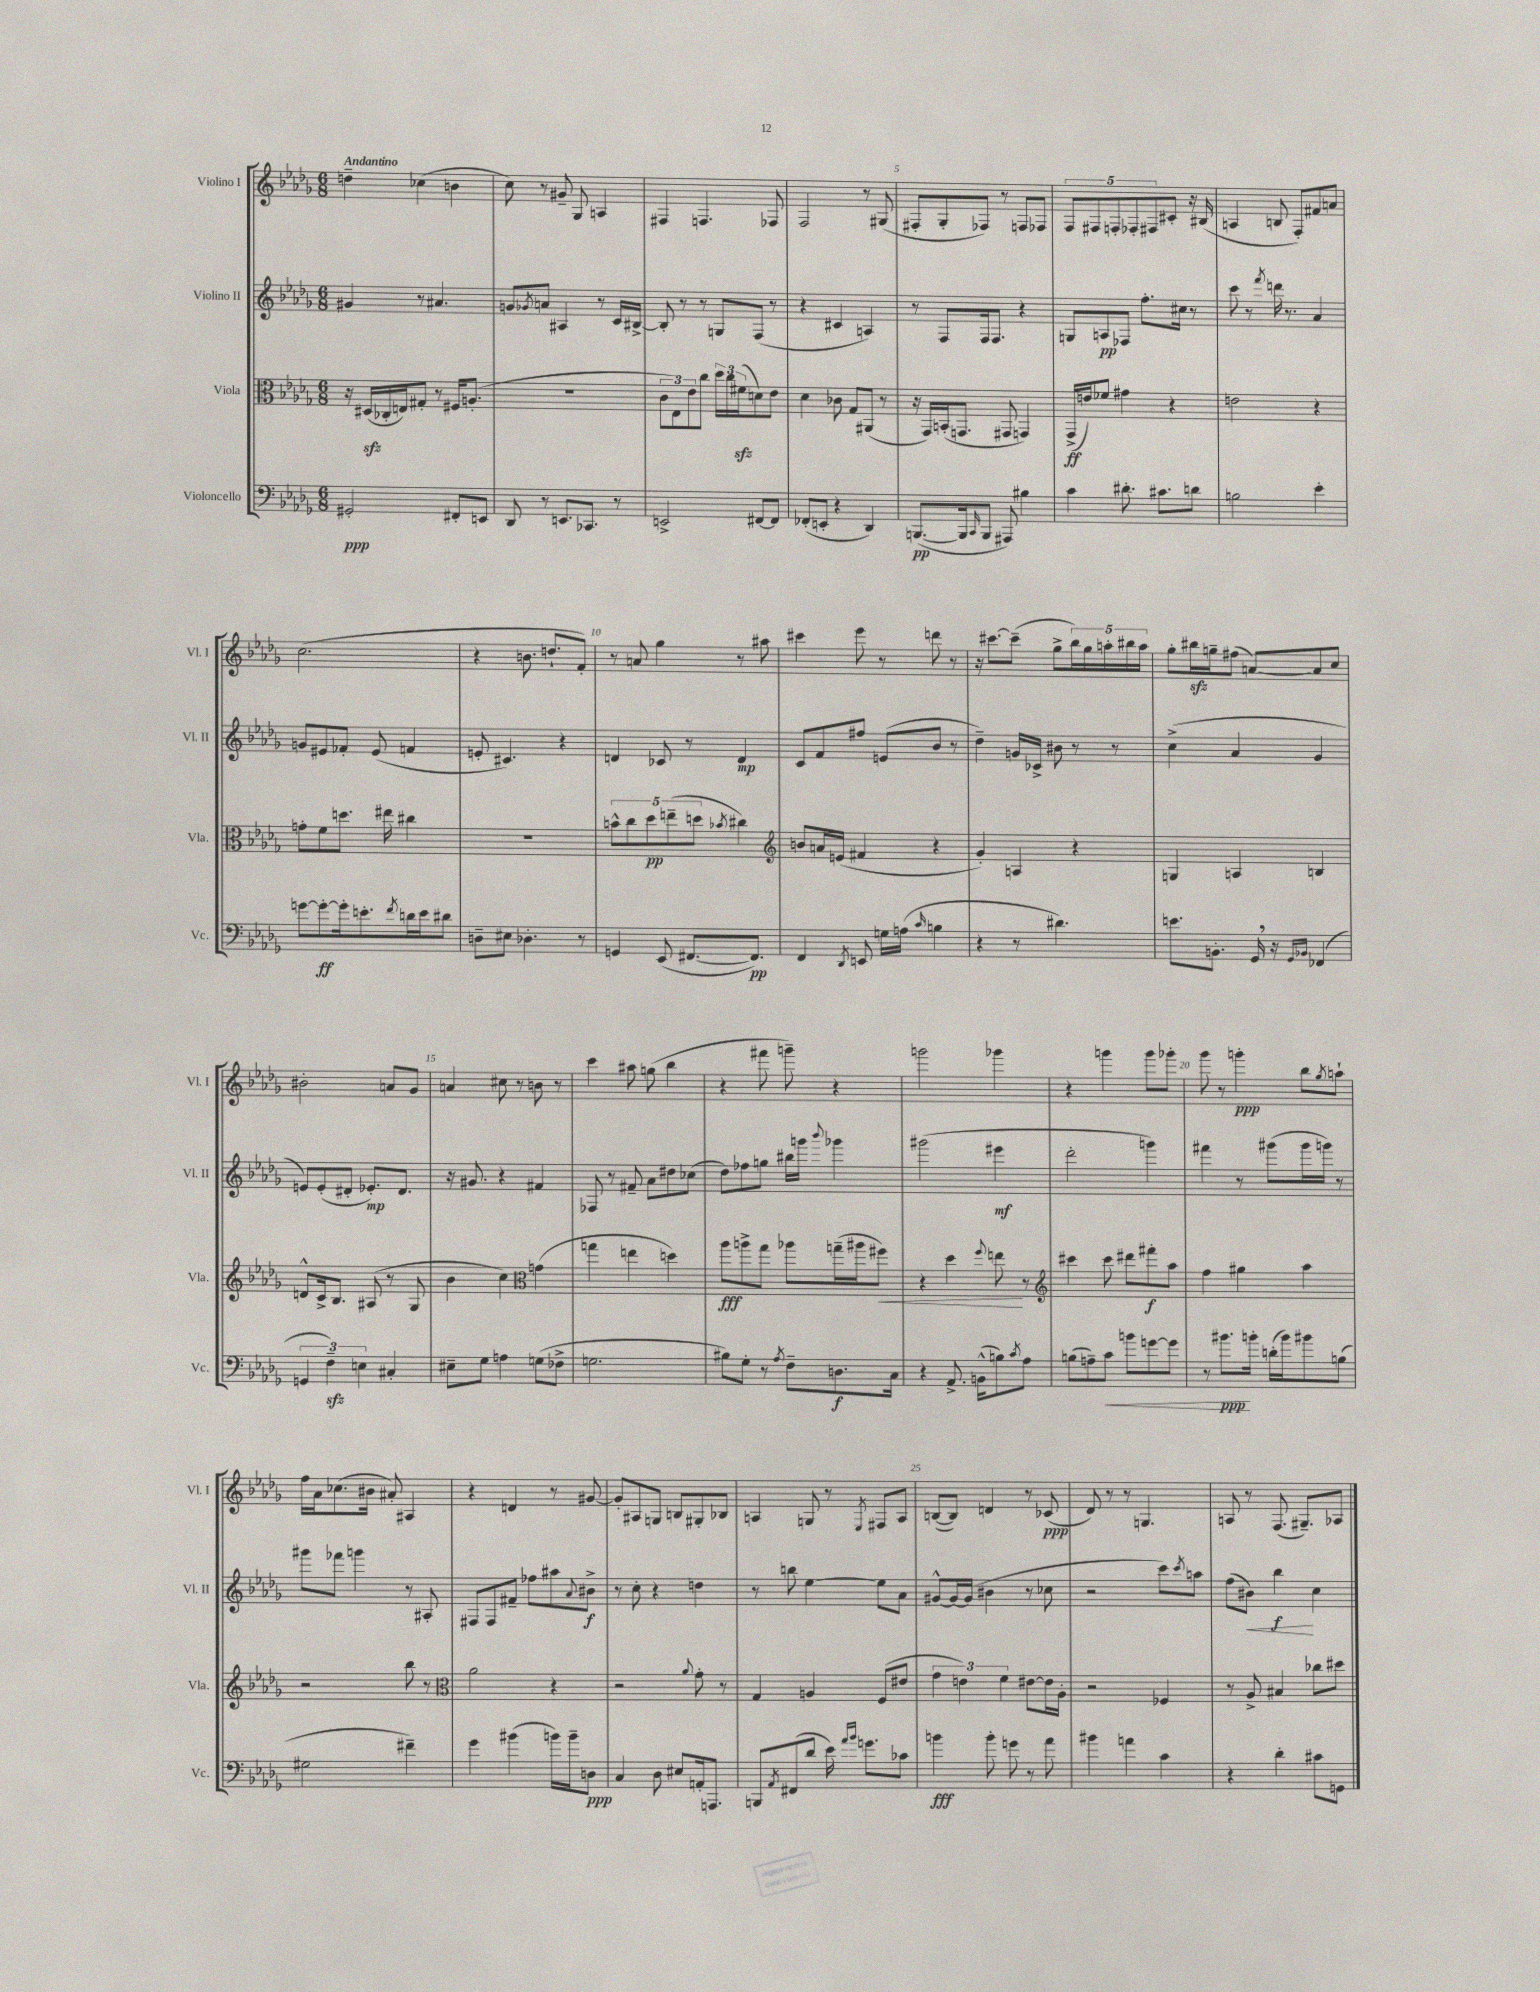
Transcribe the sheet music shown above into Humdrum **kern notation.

**kern	**dynam	**kern	**dynam	**kern	**dynam	**kern	**dynam
*part4	*part4	*part3	*part3	*part2	*part2	*part1	*part1
*staff4	*staff4	*staff3	*staff3	*staff2	*staff2	*staff1	*staff1
*I"Violoncello	*	*I"Viola	*	*I"Violino II	*	*I"Violino I	*
*I'Vc.	*	*I'Vla.	*	*I'Vl. II	*	*I'Vl. I	*
*clefF4	*	*clefC3	*	*clefG2	*	*clefG2	*
*k[b-e-a-d-g-]	*	*k[b-e-a-d-g-]	*	*k[b-e-a-d-g-]	*	*k[b-e-a-d-g-]	*
*M6/8	*	*M6/8	*	*M6/8	*	*M6/8	*
=1	=1	=1	=1	=1	=1	=1	=1
!	!	!	!	!	!	!LO:TX:a:B:t=Andantino	!
2GG#X'/	ppp	16r	.	4g#X/	.	4ddn~\	.
.	.	(16D#Xzz/LL	.	.	.	.	.
.	.	16C-X'/	.	.	.	.	.
.	.	16En/J)	.	.	.	.	.
.	.	8G#X'/J	.	8r	.	(4cc-X\	.
.	.	8r	.	4.a#X/	.	.	.
8FF#X'/L	.	16F#X/KL	.	.	.	4bn\	.
.	.	(8.An'/J	.	.	.	.	.
8EEn/J	.	.	.	.	.	.	.
=2	=2	=2	=2	=2	=2	=2	=2
8DD-/	.	2.r	.	8gn/L	.	8cc\)	.
.	.	.	.	8qg-X/	.	.	.
8r	.	.	.	8an/J	.	8r	.
8.EEn/L	.	.	.	4A#X/	.	8g#X~/	.
.	.	.	.	.	.	8G-/	.
8.CC-X/J	.	.	.	.	.	.	.
.	.	.	.	8r	.	4An/	.
8r	.	.	.	16c/LL	.	.	.
.	.	.	.	[16B#X^/JJ	.	.	.
=3	=3	=3	=3	=3	=3	=3	=3
2EEn^/	.	12c\L	.	8B#'/]	.	4F#X/	.
.	.	12E-\)	.	.	.	.	.
.	.	.	.	8r	.	.	.
.	.	12e-\	.	.	.	.	.
.	.	8cc\J	.	8r	.	4.Fn/	.
.	.	24dd-\LL	.	8Gn/L	.	.	.
.	.	24cc\	.	.	.	.	.
.	.	(24f#Xzz\J	.	.	.	.	.
[8FF#X/L	.	8dn\)	.	(8F/J	.	.	.
8FF#/J]	.	8e-\J	.	8r	.	8F-X/	.
=4	=4	=4	=4	=4	=4	=4	=4
(8FF-X'/L	.	4d-\	.	4r	.	2F/	.
8EEn'/J	.	.	.	.	.	.	.
4r	.	8c-X\	.	4c#X/	.	.	.
.	.	8G-/L	.	.	.	.	.
4DD-/)	.	(8AA#X/J	.	4An/)	.	8r	.
.	.	8r	.	.	.	(8G#X/	.
=5	=5	=5	=5	=5	=5	=5	=5
([8.BBBn/L	pp	16r	.	8r	.	8F#X'/L	.
.	.	16GG-/LL)	.	.	.	.	.
.	.	(16BBn'/J	.	8F/L	.	8G-'/	.
16BBB/k]	.	8.GGn/J	.	.	.	.	.
16qqCC/	.	.	.	.	.	.	.
8BBB/J	.	.	.	16F/k	.	8F-X/J)	.
.	.	.	.	8.F/J	.	.	.
8AAA#X/)	.	8GG#X/	.	.	.	8r	.
4B#X\	.	4GGn/)	.	4r	.	8Fn/L	.
.	.	.	.	.	.	8F-X/J	.
=6	=6	=6	=6	=6	=6	=6	=6
4c\	.	(16GG-^/LL	ff	8Gn/L	.	10F/L	.
.	.	16en/J)	.	.	.	.	.
.	.	.	.	.	.	10F#X/	.
.	.	8f-X/J	.	8An/	pp	.	.
.	.	.	.	.	.	10Fn'/	.
8.d#X'\	.	4g#X\	.	8F-X/J	.	.	.
.	.	.	.	.	.	10F-X'/	.
.	.	.	.	8.ff'\L	.	.	.
.	.	.	.	.	.	10F#X/	.
8.c#X\L	.	.	.	.	.	.	.
.	.	4r	.	.	.	8c#X'/J	.
.	.	.	.	16cc#X\Jk	.	.	.
8dn\J	.	.	.	8r	.	16r	.
.	.	.	.	.	.	(16B#X/	.
=7	=7	=7	=7	=7	=7	=7	=7
2Bn\	.	2en\	.	8ccc\	.	4An/	.
.	.	.	.	8r	.	.	.
.	.	.	.	8qfff/	.	.	.
.	.	.	.	16dddn\	.	8Bn/	.
.	.	.	.	8.r	.	.	.
.	.	.	.	.	.	8F'/L)	.
4e-'\	.	4r	.	4a-/	.	8f#X/	.
.	.	.	.	.	.	8an/J	.
!!LO:LB:g=z
=8	=8	=8	=8	=8	=8	=8	=8
[8gn\L	.	8gn'\L	.	8gn/L	.	(2.cc\	.
8g'\_	ff	8f\	.	8e#X/	.	.	.
16g'\k]	.	8.ddn\J	.	8f-X'/J	.	.	.
8.en'\	.	.	.	.	.	.	.
.	.	.	.	(8e#/	.	.	.
.	.	16ee#X\	.	.	.	.	.
8qf/	.	.	.	.	.	.	.
16dn\L	.	4cc#X\	.	4fn/	.	.	.
16e\J	.	.	.	.	.	.	.
8d#X\J	.	.	.	.	.	.	.
=9	=9	=9	=9	=9	=9	=9	=9
8Dn~\L	.	2.r	.	8en'/	.	4r	.
8E#X\J	.	.	.	4.c#X/)	.	.	.
4.D-X'\	.	.	.	.	.	8.bn\	.
.	.	.	.	.	.	8.ddn`/L	.
.	.	.	.	4r	.	.	.
8r	.	.	.	.	.	8f'/J)	.
=10	=10	=10	=10	=10	=10	=10	=10
4GGn/	.	10bn^^\L	.	4dn/	.	8r	.
.	.	10cc\	.	.	.	.	.
.	.	.	.	.	.	8an/	.
.	.	10dd-\	pp	.	.	.	.
(8EE-/	.	.	.	8c-X/	.	4gg-\	.
.	.	(10een~\	.	.	.	.	.
[8.FF#X/L	.	.	.	8r	.	.	.
.	.	10ddn\J	.	.	.	.	.
.	.	8qb-X/	.	.	.	.	.
.	.	4cc#X\)	.	4d/	mp	8r	.
8.FF#/J])	pp	.	.	.	.	.	.
.	.	.	.	.	.	8aa#X\	.
=11	=11	=11	=11	=11	=11	=11	=11
*	*	*clefG2	*	*	*	*	*
4FF/	.	8bn/L	.	8c/L	.	4ccc#X\	.
.	.	16an/L	.	8f/	.	.	.
.	.	(16en/JJ	.	.	.	.	.
8qDD-/	.	.	.	.	.	.	.
8EEn/	.	4f#X/	.	8ff#X/J	.	8eee-\	.
16Gn\LL	.	.	.	(8en/L	.	8r	.
(16An\JJ	.	.	.	.	.	.	.
16qqc/	.	.	.	.	.	.	.
4Bn\	.	4r	.	8b-/J	.	8dddn\	.
.	.	.	.	8r	.	8r	.
=12	=12	=12	=12	=12	=12	=12	=12
4r	.	4g-'/)	.	4dd-~\)	.	16r	.
.	.	.	.	.	.	[8.ccc#X\L	.
8r	.	4An/	.	16gn/LL	.	(8ccc#~\J]	.
.	.	.	.	16c-X^/JJ	.	.	.
4.d#X\)	.	.	.	8b#X\	.	8gg-^\L	.
.	.	4r	.	8r	.	20bb-\L)	.
.	.	.	.	.	.	20gg-\	.
.	.	.	.	.	.	20aan'\	.
.	.	.	.	8r	.	.	.
.	.	.	.	.	.	20bb#X\	.
.	.	.	.	.	.	20aa\JJ	.
=13	=13	=13	=13	=13	=13	=13	=13
8.en\L	.	4Gn/	.	(4cc^\	.	8gg-'\L	.
.	.	.	.	.	.	16bb#Xzz\L	.
8.BBn'\J	.	.	.	.	.	16ggn~\J	.
.	.	4An/	.	4a-/	.	(8ff#X\J	.
16GG-,/	.	.	.	.	.	[8an/L)	.
16r	.	.	.	.	.	.	.
16qqGG-/LL	.	.	.	.	.	.	.
16qqBB-X/JJ	.	.	.	.	.	.	.
(4FF-X/	.	4Bn/	.	4g-/	.	8a/]	.
.	.	.	.	.	.	8cc/J	.
!!LO:LB:g=z
=14	=14	=14	=14	=14	=14	=14	=14
6GGn/	.	8dn^^/L	.	8en/L)	.	2b#X'\	.
.	.	16c^/k	.	(8e'/	.	.	.
6Fzz~\)	.	.	.	.	.	.	.
.	.	8.B-/J	.	.	.	.	.
.	.	.	.	8d#X'/J	.	.	.
6En\	.	.	.	.	.	.	.
.	.	(8A#X/	.	8.e-X'/L)	mp	.	.
4C#X'/	.	8r	.	.	.	8an/L	.
.	.	.	.	8.d#/J	.	.	.
.	.	8G-/	.	.	.	8g-/J	.
=15	=15	=15	=15	=15	=15	=15	=15
8E#X~\L	.	4b-\	.	16r	.	4an/	.
.	.	.	.	8.g#X/	.	.	.
8G-\J	.	.	.	.	.	.	.
4An\	.	4cc\)	.	4r	.	8cc#X\	.
.	.	.	.	.	.	8r	.
*	*	*clefC3	*	*	*	*	*
(8Gn\L	.	(4gn\	.	4f#X/	.	8bn\	.
8F-X^\J	.	.	.	.	.	8r	.
=16	=16	=16	=16	=16	=16	=16	=16
2.Gn\	.	4ggn\	.	8F-X/	.	4ccc\	.
.	.	.	.	8r	.	.	.
.	.	4een\	.	8f#X~/	.	8aa#X\	.
.	.	.	.	8a-\L	.	(8ggn\	.
.	.	4ddn\)	.	8dd#X\	.	4bb-\	.
.	.	.	.	(8cc-X\J	.	.	.
=17	=17	=17	=17	=17	=17	=17	=17
8B#X\L)	.	8aa-\L	fff	8dd-\L)	.	4r	.
8G-'\J	.	8aan^\	.	8ff-X\	.	.	.
8r	.	8gg-\J	.	8ggn\J	.	8fff#X\	.
8qA-/	.	.	.	.	.	.	.
8F~\L	.	8aa-X\L	.	16bb#X\LL	.	8gggn~\)	.
.	.	.	.	16gggn\JJ	.	.	.
.	.	.	.	8qqbbb-/	.	.	.
8.Dn\	f	(16ggn~\L	.	4ggg-X\	.	4r	.
.	.	16aa#X\J	.	.	.	.	.
!	!	!	!LO:HP:b	!	!	!	!
.	.	8ff#X\J)	<	.	.	.	.
16C\Jk	.	.	.	.	.	.	.
=18	=18	=18	=18	=18	=18	=18	=18
4r	.	4r	.	(2ggg#X\	.	2gggn\	.
8.AA-^/	.	4dd-\	.	.	.	.	.
(16BBn^^\KL	.	.	.	.	.	.	.
.	.	8qqff/	.	.	.	.	.
8Bn\)	.	8een\	.	4eee#X\	mf	4ggg-X\	.
8qc/	.	.	.	.	.	.	.
8A-\J	.	8r	[	.	.	.	.
=19	=19	=19	=19	=19	=19	=19	=19
*	*	*clefG2	*	*	*	*	*
(8Bn\L	.	4ccc#X\	.	2ddd-'\	.	4r	.
8An~\)	.	.	.	.	.	.	.
!	!LO:HP:b	!	!	!	!	!	!
8c\J	<	8ccc#\	.	.	.	4gggn\	.
8bn\L	.	8ddd#X\L	.	.	.	.	.
[8gn\	.	8fff#X'\	f	4gggn\)	.	8ggg\L	.
8g\J]	.	8aa-\J	.	.	.	8ggg-X'\J	.
=20	=20	=20	=20	=20	=20	=20	=20
8r	.	4ff\	.	4fff#X\	.	8ggg-\	.
8.b#X\L	ppp	.	.	.	.	8r	.
.	.	4gg#X\	.	8r	.	4gggn'\	ppp
16bn'\Jk	[	.	.	.	.	.	.
(16dn'\LL	.	.	.	(8ggg#X\L	.	.	.
16b\J)	.	.	.	.	.	.	.
8b#X\	.	4aa-\	.	16ggg#\L	.	8bb-\L	.
.	.	.	.	16gggn\JJ)	.	.	.
.	.	.	.	.	.	8qgg-/	.
(8Bn\J	.	.	.	8r	.	8aan`\J	.
!!LO:LB:g=z
=21	=21	=21	=21	=21	=21	=21	=21
2G#X\	.	2r	.	8ggg#X\L	.	16ff\LL	.
.	.	.	.	.	.	16a-\J	.
.	.	.	.	8fff-X\J	.	(8.cc-X\	.
.	.	.	.	4gggn\	.	.	.
.	.	.	.	.	.	16b#X\Jk	.
.	.	.	.	.	.	8a#X'/)	.
4f#X~\)	.	8bb-\	.	8r	.	4A#X/	.
.	.	8r	.	8A#X'/	.	.	.
=22	=22	=22	=22	=22	=22	=22	=22
*	*	*clefC3	*	*	*	*	*
4g-\	.	2a-\	.	8F#X/L	.	4r	.
.	.	.	.	8F#/	.	.	.
(4b#X\	.	.	.	8f#X~/J	.	4dn/	.
.	.	.	.	8ff-X\L	.	.	.
16bn\LL)	.	4r	.	8aa#X\	.	8r	.
16b~\J	.	.	.	.	.	.	.
.	.	.	.	8qqa-/	.	.	.
8Dn\J	ppp	.	.	8b#X^\J	f	[8g#X/	.
=23	=23	=23	=23	=23	=23	=23	=23
4C/	.	2r	.	8r	.	8g#'/L]	.
.	.	.	.	8cc'\	.	8A#X/	.
8D-\	.	.	.	4r	.	8Gn/J	.
8E#X/L	.	.	.	.	.	8Bn/L	.
.	.	8qqa-/	.	.	.	.	.
16AAn'/k	.	8g-'\	.	4ddn\	.	8G#X'/	.
8.AAAn/J	.	.	.	.	.	.	.
.	.	8r	.	.	.	8B-X/J	.
=24	=24	=24	=24	=24	=24	=24	=24
8BBBn/L	.	4G-/	.	8r	.	4An/	.
8qAA-/	.	.	.	.	.	.	.
(8FF#X/	.	.	.	8bbn\	.	.	.
8d-/J	.	4An/	.	[4ee-\	.	8Gn/	.
16e-\)	.	.	.	.	.	8r	.
16qqa-/LL	.	.	.	.	.	.	.
16qqb-/JJ	.	.	.	.	.	.	.
8.gn\L	.	.	.	.	.	.	.
.	.	.	.	.	.	8qE-/	.
.	.	(8F/L	.	8ee-\L]	.	8F#X/L	.
8c-X\J	.	8e#X/J	.	8a-\J	.	8A/J	.
=25	=25	=25	=25	=25	=25	=25	=25
4bn\	fff	6g-\	.	[8g#X^^/L	.	([8Bn/L	.
.	.	.	.	16g#/L_	.	8B/J])	.
.	.	6en\)	.	.	.	.	.
.	.	.	.	(16g#/JJ]	.	.	.
8b'\	.	.	.	4b#X\	.	4dn/	.
.	.	6f\	.	.	.	.	.
8gn\	.	.	.	.	.	.	.
8r	.	[8e#X\L	.	8r	.	8r	.
8a-\	.	16e#\L]	.	8cc-X\	.	(8c-X/	ppp
.	.	16A-'\JJ	.	.	.	.	.
=26	=26	=26	=26	=26	=26	=26	=26
4b#X\	.	2r	.	2r	.	8d-/)	.
.	.	.	.	.	.	8r	.
4an\	.	.	.	.	.	8r	.
.	.	.	.	.	.	4.Gn/	.
4c\	.	4F-X/	.	8ccc\L)	.	.	.
.	.	.	.	8qccc/	.	.	.
.	.	.	.	8aan\J	.	.	.
=27	=27	=27	=27	=27	=27	=27	=27
4r	.	8r	.	(8ff\L	.	8An/	.
!	!	!	!	!	!LO:HP:b	!	!
.	.	8A-^/	.	8b#X\J)	<	8r	.
4d-'\	.	4B#X/	.	4bb-\	f	(8.F/	.
.	.	.	.	.	.	8.G#X~/L)	.
8c#X\L	.	8cc-X\L	.	4cc\	[	.	.
8GGn\J	.	8dd#X\J	.	.	.	8A-X/J	.
==	==	==	==	==	==	==	==
*-	*-	*-	*-	*-	*-	*-	*-
